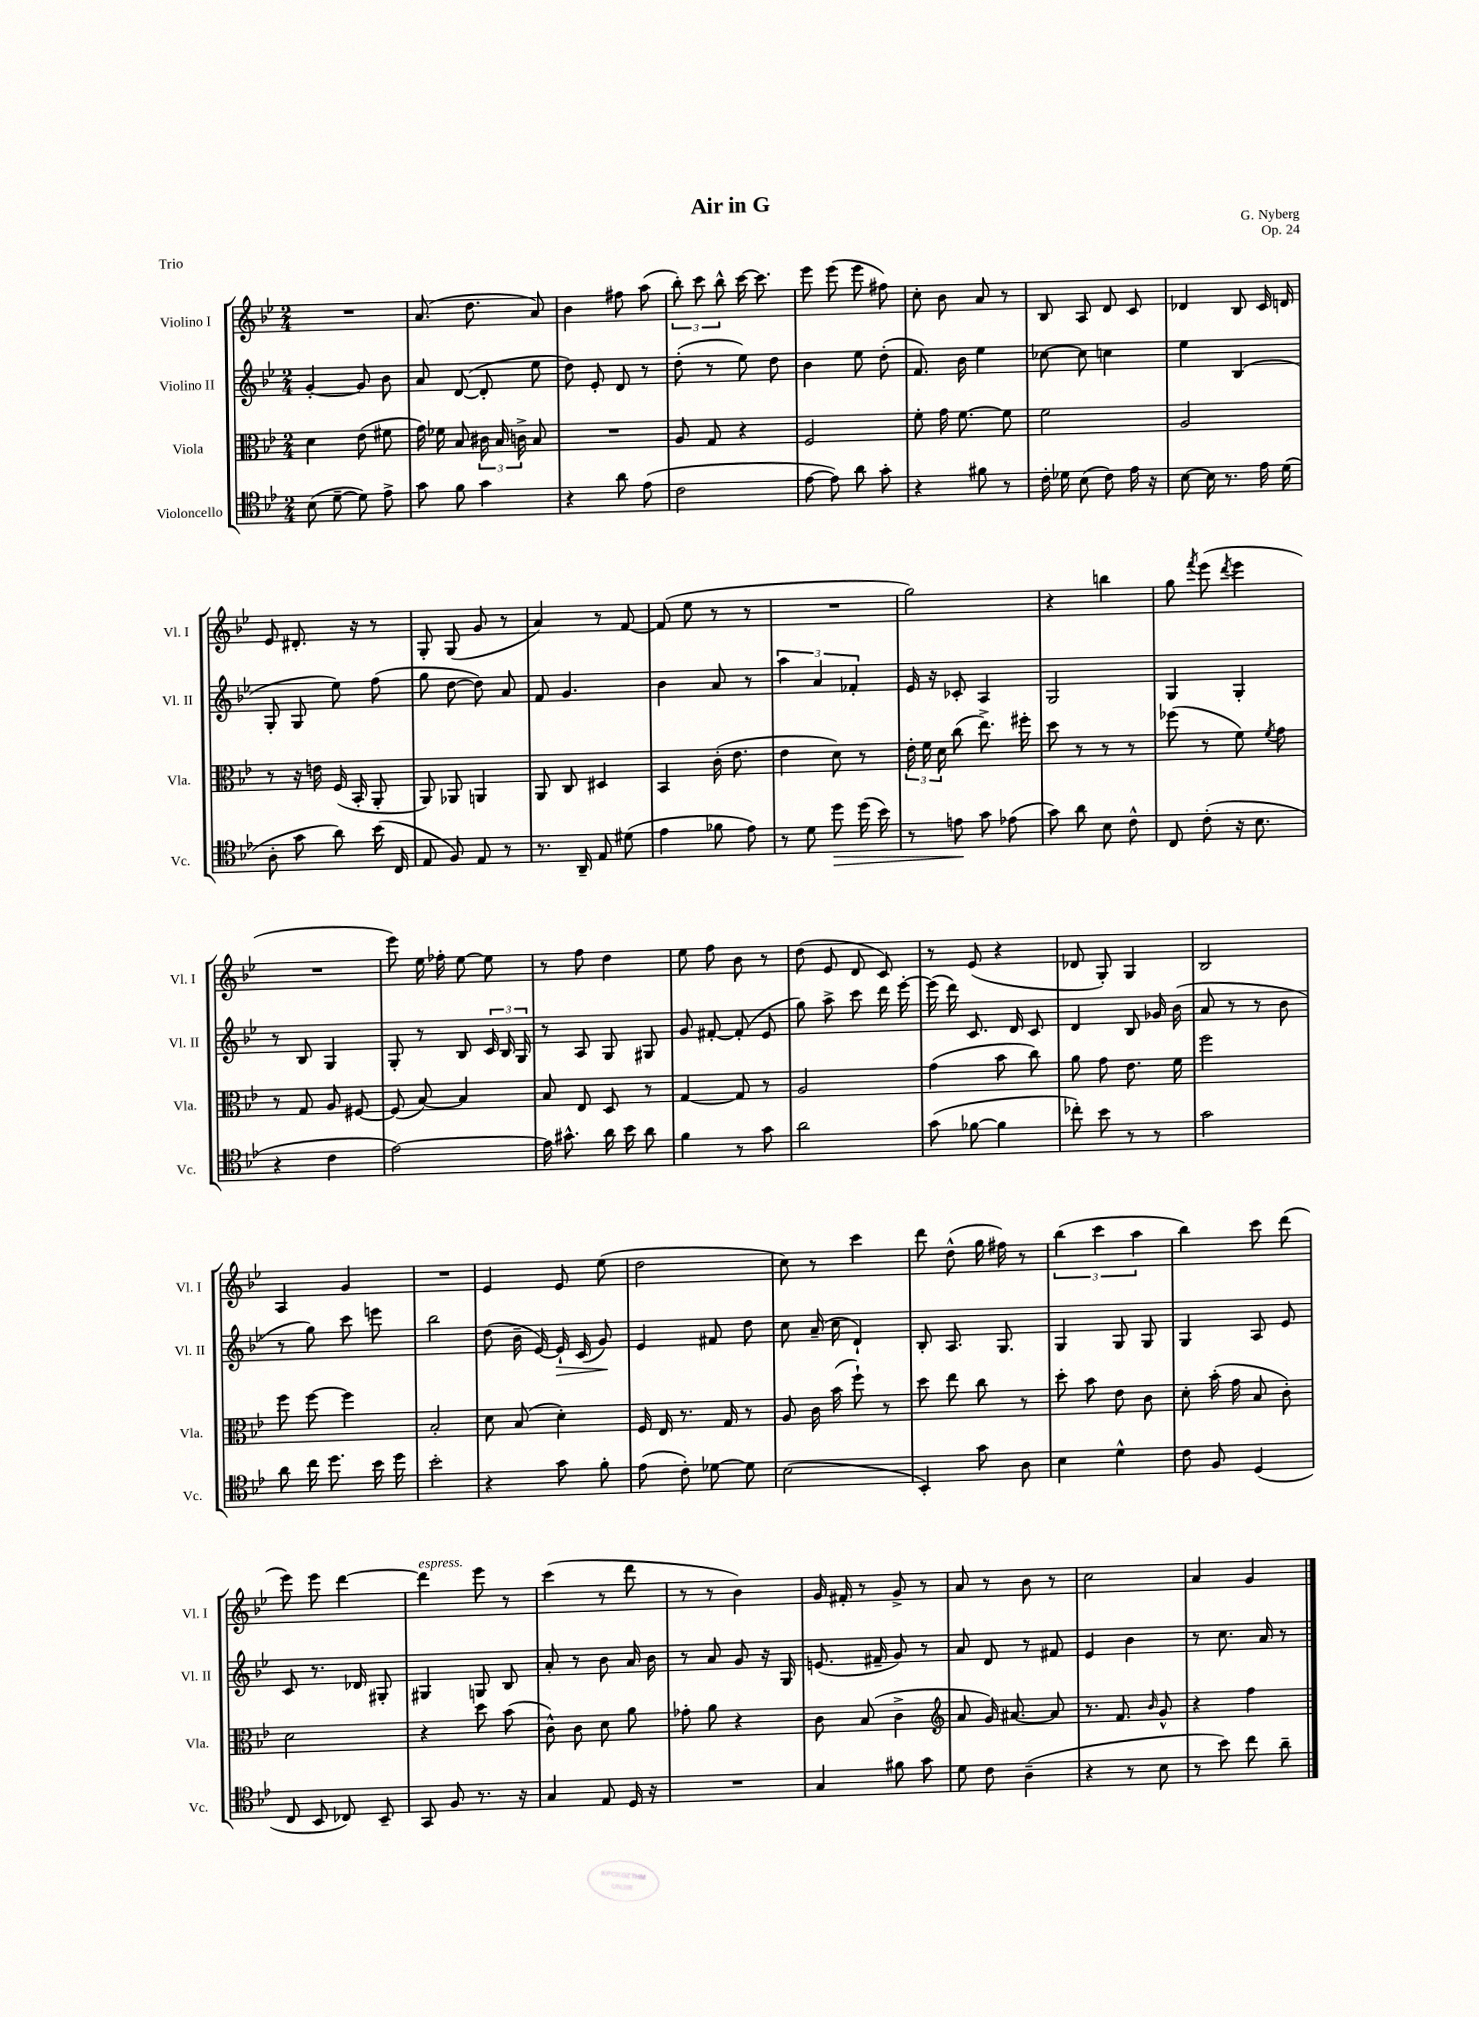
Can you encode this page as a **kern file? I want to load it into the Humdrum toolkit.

**kern	**kern	**kern	**kern
*staff4	*staff3	*staff2	*staff1
*clefC4	*clefC3	*clefG2	*clefG2
*k[b-e-]	*k[b-e-]	*k[b-e-]	*k[b-e-]
*M2/4	*M2/4	*M2/4	*M2/4
(8B-	4d	[4g'	2r
[8d~	.	.	.
8d])	(8e-	8g]	.
8e-^	8f#	8b-	.
=	=	=	=
8g	16g)	8a	(8.a
.	16f-	.	.
8f	8B-	([8d	.
.	.	.	8.dd
4g	24c#	8d']	.
.	24B-	.	.
.	24c^	.	.
.	8B-	8ee-	8a)
=	=	=	=
4r	2r	8dd)	4b-
.	.	8e-'	.
8a	.	8d	8ff#
(8e-	.	8r	(8aa
=	=	=	=
2c	8A	(8dd'	12bb-')
.	.	.	12ccc
.	8G	8r	.
.	.	.	12bb-^^
.	4r	8ee-)	[16ccc
.	.	.	8.ccc]
.	.	8dd	.
=	=	=	=
[8e-	2F	4b-	8eee-
8e-])	.	.	(8eee-
8a	.	8ee-	8eee-
8g'	.	(8dd'	8ff#)
=	=	=	=
4r	8f'	8.f)	8cc'
.	16g	.	8b-
.	[8.f	16b-	.
8f#	.	4ee-	8a
8r	8f]	.	8r
=	=	=	=
16c'	2f	[8cc-	8B-
16d-	.	.	.
(8B-	.	8cc-]	8A
8c)	.	4cc	8d
16e-	.	.	8c
16r	.	.	.
=	=	=	=
[8B-	2A	4ee-	4d-
16B-]	.	.	.
8.r	.	.	.
.	.	(4B-	8B-
16e-	.	.	16c
(16d	.	.	16d
=	=	=	=
8A'	8r	8G'	8e-
8g	16r	8G	8.d#'
.	16e	.	.
8a)	(16F	8ee-)	.
.	16BB-'	.	16r
(16b-	8AA'	(8ff	8r
16C	.	.	.
=	=	=	=
8E-	8AA)	8gg	8G'
8F)	8AA-	[8dd	(8G
8E-	4AA	8dd])	8g
8r	.	8a	8r
=	=	=	=
8.r	8AA	8f	4a)
.	8C	4.g	.
16AA~	.	.	.
8E-	4D#	.	8r
(8d#	.	.	[8f
=	=	=	=
4e-	4BB-	4b-	(8f]
.	.	.	8ee-
8f-	(16c'	8a	8r
.	8.e-	.	.
8e-)	.	8r	8r
=	=	=	=
8r	4e-	6aa	2r
8d	.	.	.
.	.	6a	.
8dd	8d)	.	.
.	.	6f-'	.
(16dd	8r	.	.
16b-)	.	.	.
=	=	=	=
8r	24e-'	16e-	2gg)
.	24f	.	.
.	.	16r	.
.	24d	.	.
8e	(8cc	8c-'	.
8g	8.ee-^)	4A	.
(8e-	.	.	.
.	16ff#'	.	.
=	=	=	=
8g)	8dd	2G	4r
8a	8r	.	.
8B-	8r	.	4bb
8c^^	8r	.	.
=	=	=	=
8C	(8ff-	4G	8gg
.	.	.	8qfff
(8c'	8r	.	(8eee-
.	.	.	8qddd
16r	8f)	4G'	4eee-
8.B-	.	.	.
.	8qf	.	.
.	8g	.	.
=	=	=	=
4r	8r	8r	2r
.	8G	8B-	.
4c	8A	4G	.
.	[8F#	.	.
=	=	=	=
[2e-)	(8F#]	8G'	8eee-)
.	[8B-)	8r	16ee-
.	.	.	16ff-'
.	4B-]	8B-	[8ee-
.	.	24c	8ee-]
.	.	24B-	.
.	.	24G	.
=	=	=	=
16e-]	8B-	8r	8r
8.g#^^	.	.	.
.	8E-	8A	8ff
16a	8D	8G	4dd
16b-	.	.	.
8a	8r	8G#	.
=	=	=	=
4f	[4G	8g	8ee-
.	.	[8f#'	8ff
8r	8G]	(8f#']	8b-
8g	8r	8e-	8r
=	=	=	=
2a	2A	8gg)	(8dd
.	.	8aa^	8e-
.	.	8ccc	8d
.	.	16ddd	8c)
.	.	[16eee-'	.
=	=	=	=
(8g	(4g	(16eee-]	8r
.	.	16ddd)	.
[8f-	.	8.c	(8e-
4f-]	8b-	.	4r
.	.	16d	.
.	8cc)	8c	.
=	=	=	=
8cc-')	8a	4d	8d-
8b-	8g	.	8G')
8r	8.e-	8B-	4G
8r	.	16g-	.
.	16f	(16b-	.
=	=	=	=
2g	2ff	8a	2B-
.	.	8r	.
.	.	8r	.
.	.	8b-	.
=	=	=	=
8a	8ff	8r	4A
16cc	[8ff	8gg)	.
8.dd	.	.	.
.	4ff]	8ccc	4g
16b-	.	8eee	.
16dd	.	.	.
=	=	=	=
2b-'	2B-'	2bb-	2r
=	=	=	=
4r	8d	(8dd	4e-
.	(8B-	16b-~	.
.	.	[16e-)	.
8g	4d')	16e-`]	8e-
.	.	(16c	.
8f'	.	8g)	(8ee-
=	=	=	=
(8e-	16F	4e-	2dd
.	16E-	.	.
8c')	8.r	.	.
[8d-	.	8f#	.
.	16G	.	.
8d-]	8r	8dd	.
=	=	=	=
(2B-	8A	8cc	8cc)
.	16c	(16a~	8r
.	(16b-	16cc	.
.	8ff`)	4d`)	4ccc
.	8r	.	.
=	=	=	=
4BB-')	8dd	8B-'	8ddd
.	8ee-	8.A	(8dd^^
8g	8cc	.	16gg
.	.	8.G	16ff#)
8A	8r	.	8r
=	=	=	=
4B-	8dd'	4G	(6bb-
.	8b-	.	.
.	.	.	6ccc
4d^^	8e-	8G	.
.	.	.	6aa
.	8c	8G	.
=	=	=	=
8c	8d'	4G	4bb-)
8F	(16b-'	.	.
.	16g	.	.
(4D	8B-	8A	8ccc
.	8c')	8e-	(8ddd
=	=	=	=
8C	2d	8c	8eee-)
8BB-	.	8.r	8eee-
8C-)	.	.	[4ddd
.	.	16d-	.
8BB-~	.	8G#'	.
=	=	=	=
8GG	4r	4G#	4ddd]
8F	.	.	.
8.r	8dd	8G	8eee-
.	(8b-	8B-	8r
16r	.	.	.
=	=	=	=
4G	8c^^)	8a'	(4ccc
.	8c	8r	.
8E-	8d	8b-	8r
16D	8a	16a	8ddd
16r	.	16b-	.
=	=	=	=
2r	8g-'	8r	8r
.	8a	8a	8r
.	4r	8g	4b-)
.	.	16r	.
.	.	16G	.
=	=	=	=
4G	8c	(8.e	16g
.	.	.	16f#'
.	(8B-	.	8r
.	.	16f#~	.
8f#	4c^	8g)	8g^
8g	.	8r	8r
=	=	=	=
*	*clefG2	*	*
8d	8a	8a	8a
8c	16g)	8d	8r
.	[8.a#	.	.
(4A~	.	8r	8b-
.	8a#]	8f#	8r
=	=	=	=
4r	8.r	4e-	2cc
.	8.f	.	.
8r	.	4b-	.
.	16qqb-	.	.
8B-	8g^^	.	.
=	=	=	=
8r	4r	8r	4a
8b-)	.	8.cc	.
8cc	4ff	.	4g
.	.	16a	.
8a~	.	8r	.
==	==	==	==
*-	*-	*-	*-
